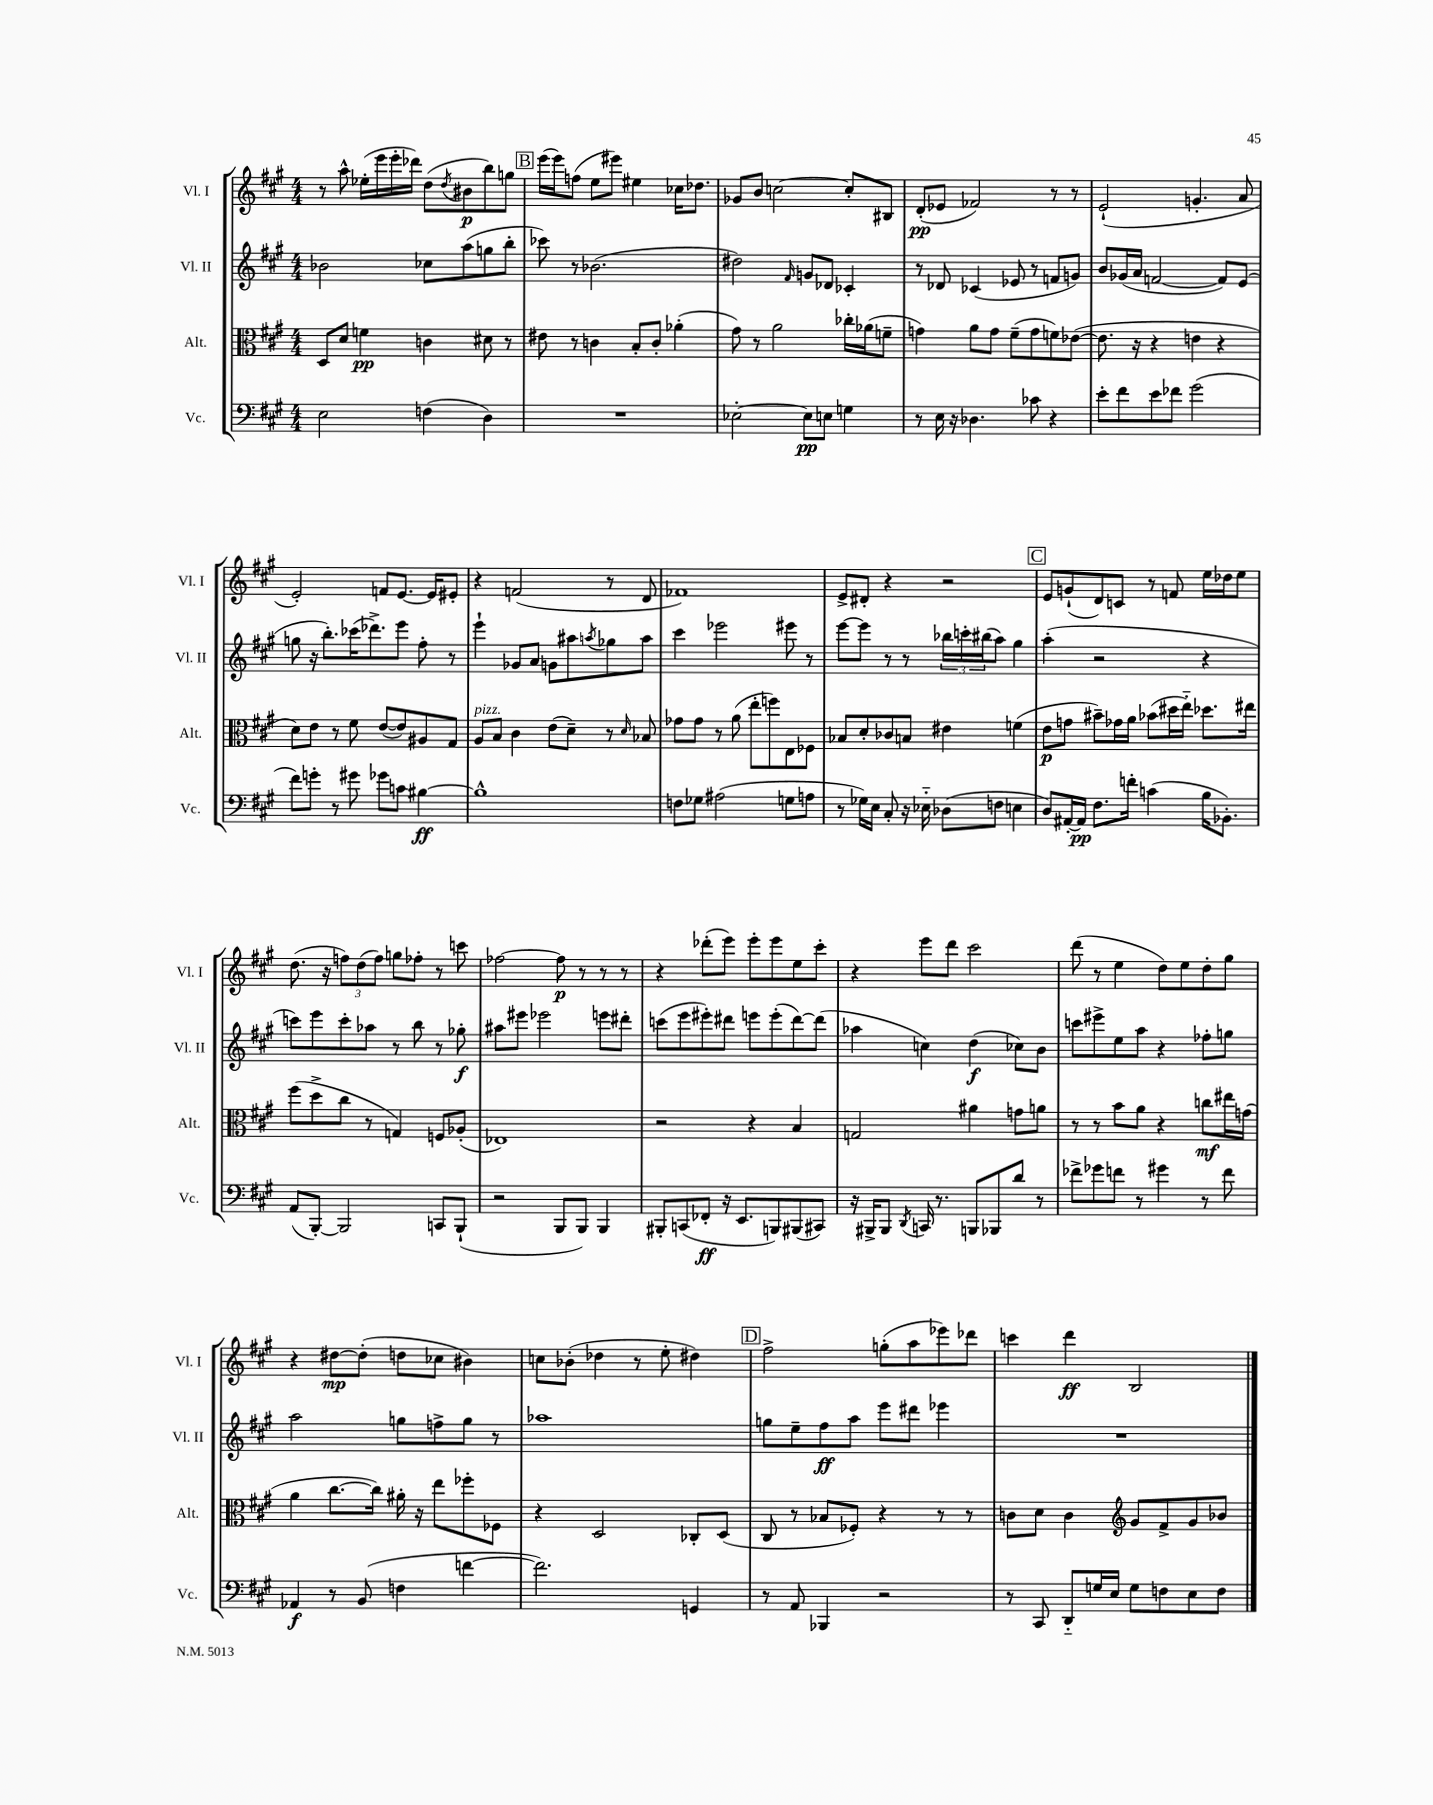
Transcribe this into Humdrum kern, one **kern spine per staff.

**kern	**kern	**kern	**kern
*staff4	*staff3	*staff2	*staff1
*clefF4	*clefC3	*clefG2	*clefG2
*k[f#c#g#]	*k[f#c#g#]	*k[f#c#g#]	*k[f#c#g#]
*M4/4	*M4/4	*M4/4	*M4/4
2E\	8D/L	2b-\	8r
.	8d/J	.	8aa^^\
.	4f\	.	(16ee-'\LL
.	.	.	16eee\
.	.	.	16eee'\
.	.	.	16ddd-\JJ)
(4F\	4c\	8cc-\L	(8dd\L
.	.	.	8qdd/
.	.	(8aa\	8b#\
4D\)	8d#\	8gg\	8bb\)
.	8r	8bb'\J	8gg\J
=	=	=	=
1r	8e#\	8ccc-\)	(16eee\LL
.	.	.	16eee\J)
.	8r	8r	(8ff\J
.	4c\	(2.b-\	8ee\L
.	.	.	8eee#\J)
.	8B'/L	.	4ee#\
.	8c'/J	.	.
.	(4a-'\	.	16cc-\LK
.	.	.	8.dd-\J
=	=	=	=
[2E-'\	8g#\)	2dd#\)	8g-/L
.	8r	.	8b/J
.	2a\	.	[2cc\
.	.	16qqf#/	.
8E-\]L	.	8g/L	.
8E\J	.	8d-/J	.
4G\	16cc-'\LL	4c-'/	8cc'/]L
.	(16a-\J	.	.
.	8f~\J	.	8B#/J
=	=	=	=
8r	4g\)	8r	(8d'/L
16E\	.	8d-/	8e-/J
16r	.	.	.
4.D-\	8a\L	(4c-/	2f-/)
.	8g\J	.	.
.	(8f#~\L	8e-/	.
8c-\	8g\	8r	.
4r	8f\)	8f/L	8r
.	([8e-\J	8g/J)	8r
=	=	=	=
8e'\L	8.e-\]	8b/L	(2e`/
8f#\	.	(16g-/L	.
.	16r	16a/JJ	.
8e\	4r	[2f/	.
8f-\J	.	.	.
(2g#\	4e\	.	4.g'/
.	4r	8f/]L)	.
.	.	(8e/J	8a/
=	=	=	=
8f#\L)	8d\L)	8gg\	2e'/)
8g'\J	8e\J	16r	.
.	.	8.bb'\L)	.
8r	8r	.	.
8g#\	8f#\	(16ccc-\K	.
.	.	8.ddd-^\)	.
8g-\L	([8e/L	.	8f/L
8c\J	8e/])	8eee\J	[8.e/J
[4B#\	8A#/	8ff#'\	.
.	.	.	16e/]LK
.	8G#/J	8r	8e#'/J
=	=	=	=
1B#^^]	8A/L	4eee`\	4r
.	8B/J	.	.
.	4c#\	8g-/L	(2f/
.	.	8a/J	.
.	(8e\L	8g\L	.
.	8d~\J)	8aa#\	.
.	.	8qaa/	.
.	8r	8gg-\	8r
.	16qqd/	.	.
.	8B-/	8aa\J	8d/
=	=	=	=
8F\L	8g-\L	4ccc#\	1f-)
8G-\J	8g-\J	.	.
(2A#\	8r	2eee-\	.
.	(8a\	.	.
.	8ee'\L	.	.
.	8ff\)	.	.
8G\L	8E\	8eee#\	.
8A\J	8F-\J	8r	.
=	=	=	=
8r	8B-/L	[8eee\L	8e^/L
16G-\LL)	8d'/	8eee\]J	8d#'/J
16E\JJ	.	.	.
8C#'/	8c-/	8r	4r
16r	8B/J	8r	.
16E-'~\	.	.	.
(8D-\L	4e#\	24bb-\LL	2r
.	.	24ccc'\	.
.	.	(24bb#\J	.
8F\J	.	8aa\J)	.
4E\	(4f\	4gg#\	.
=	=	=	=
8D/L)	8e\L	(4aa'\	8e/L
[16AA#'/L	8g\J	.	(8g`/
16AA#/]JJ	.	.	.
8.F#\L	8b#~\L)	2r	8d/)
.	16g-\L	.	8c/J
16f'\Jk	16a\JJ	.	.
(4c\	(8b-\L	.	8r
.	16dd#\L	.	8f/
.	16ee'~\JJ)	.	.
16B\LK	8.dd-\L	4r	16ee\LL
8.BB-'\J)	.	.	16dd-\J
.	.	.	8ee\J
.	16ee#\Jk	.	.
=	=	=	=
(8AA/L	(8ff#\L	8ccc\L)	(8.dd\
[8BBB'/J)	8dd^\	8eee\	.
.	.	.	16r
2BBB/]	8cc#\J	8ccc'\	12ff\L)
.	.	.	(12dd\
.	8r	8aa-\J	.
.	.	.	12ff\J)
.	4G/)	8r	8gg\L
.	.	8bb\	8ff-'\J
8CC/L	8F/L	8r	8r
(8BBB`/J	(8A-'/J	8gg-'\	8ccc\
=	=	=	=
2r	1E-)	8aa#\L	[2ff-\
.	.	8eee#\J	.
.	.	2eee-\	.
8BBB/L	.	.	8ff-\]
8BBB/J)	.	.	8r
4BBB/	.	8eee\L	8r
.	.	8ddd#'\J	8r
=	=	=	=
8BBB#'/L	2r	(8ccc\L	4r
(8CC/	.	8eee\	.
8FF-'/J	.	8eee#'\)	(8ddd-'\L
16r	.	8ddd#\J	8eee\J)
8.EE/L	.	.	.
.	4r	8eee\L	8eee'\L
8BBB/)	.	(8eee'\	8eee\
(8BBB#/	4B/	[8ddd#\)	8ee\
8CC#/J)	.	(8ddd#\]J	8ccc#'\J
=	=	=	=
16r	2G/	4aa-\	4r
16BBB#^/LK	.	.	.
8BBB#/J	.	.	.
8qDD/	.	.	.
16CC/	.	4cc\)	8eee\L
8.r	.	.	.
.	.	.	8ddd\J
8BBB/L	4a#\	(4dd\	2ccc#\
8BBB-/	.	.	.
8d/J	8g\L	8cc-\L)	.
8r	8a\J	8b\J	.
=	=	=	=
8f-^\L	8r	8ccc\L	(8ddd\
8g-\	8r	8eee#^\	8r
8f\J	8b\L	8ee\	4ee\
8r	8a\J	8aa\J	.
4g#\	4r	4r	8dd\L)
.	.	.	8ee\
8r	8cc\L	8ff-'\L	8dd'\
8f\	16ee#\L	8gg\J	8gg#\J
.	(16g\JJ	.	.
=	=	=	=
4AA-/	4a\	2aa\	4r
8r	[8.cc#\L	.	[8dd#\L
(8BB/	.	.	(8dd#'\]J
.	16cc#\]Jk)	.	.
4F\	16a#'\	8gg\L	8dd\L
.	16r	.	.
.	8ee\L	8ff^\	8cc-\J
[4f\	8ff-'\	8gg\J	4b#\)
.	8F-\J	8r	.
=	=	=	=
2.f\])	4r	1aa-	8cc\L
.	.	.	(8b-'\J
.	2D/	.	4dd-\
.	.	.	8r
.	.	.	8ee'\
4GG/	8C-'/L	.	4dd#\)
.	(8D/J	.	.
=	=	=	=
8r	8C#/	8gg\L	2ff#^\
8AA/	8r	8ee~\	.
4BBB-/	8B-/L	8ff#\	.
.	8F-'/J)	8aa\J	.
2r	4r	8eee\L	(8gg'\L
.	.	8ddd#\J	8aa\
.	8r	4eee-\	8eee-\)
.	8r	.	8ddd-\J
=	=	=	=
8r	8c\L	1r	4ccc\
8CC#/	8d\J	.	.
8DD'~/L	4c\	.	4ddd\
16G/L	.	.	.
16E/JJ	.	.	.
*	*clefG2	*	*
8G\L	8g#/L	.	2B/
8F\	8f#^/	.	.
8E\	8g#/	.	.
8F\J	8b-/J	.	.
==	==	==	==
*-	*-	*-	*-
